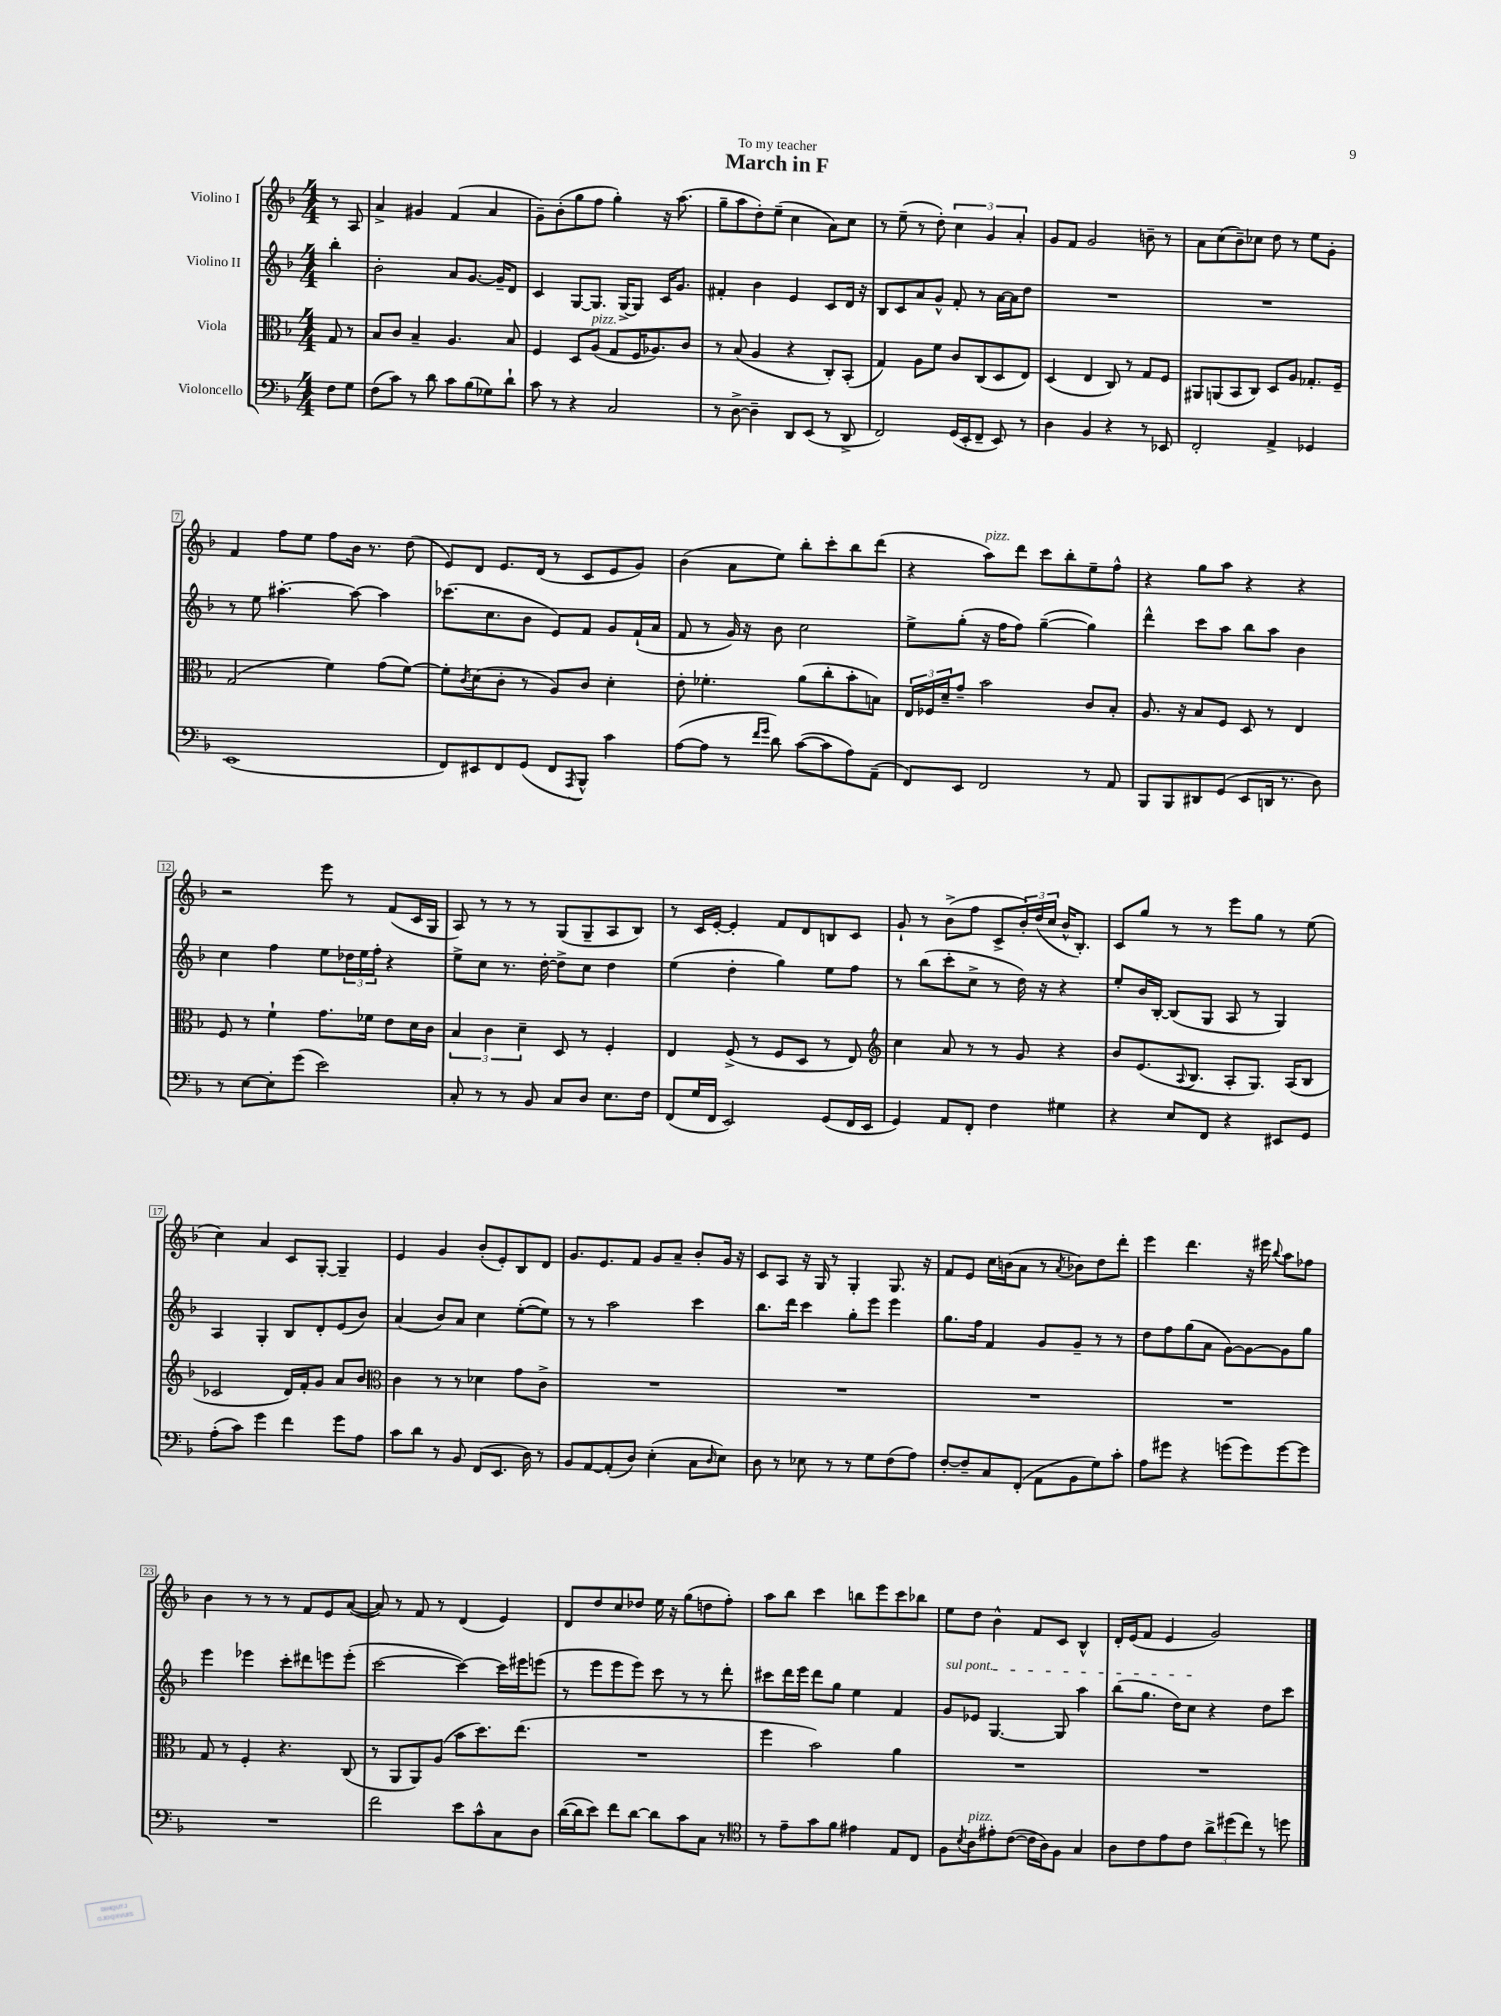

**kern	**kern	**kern	**kern
*staff4	*staff3	*staff2	*staff1
*clefF4	*clefC3	*clefG2	*clefG2
*k[b-]	*k[b-]	*k[b-]	*k[b-]
*M4/4	*M4/4	*M4/4	*M4/4
8F\L	8G/	4bb-'\	8r
8G\J	8r	.	8A/
=	=	=	=
(8F\L	8B-/L	2b-'\	4a^/
8c\J)	8c/J	.	.
8r	4B-~/	.	4g#/
8d\	.	.	.
8c\L	4.A/	8a/L	(4f/
(8B-\	.	[8.g/J	.
8G-\)	.	.	4a/
.	.	16g~/]LK	.
8d`\J	8B-/	8d/J	.
=	=	=	=
8c\	4F/	4c/	8g~\L)
8r	.	.	(8b-'\
4r	8D/L	[8G/L	8gg\
.	(8A/J	8.G/]J	8ff\J
2C/	8G/L	.	4gg'\)
.	.	[16G^/LK	.
.	16F/K	8G/]J	.
.	8.A-/)	.	.
.	.	16c/LK	16r
.	.	8.g/J	(8.aa\
.	8c/J	.	.
=	=	=	=
8r	8r	4f#'/	8gg~\L
[8D^\	(8B-/	.	8aa\
4D~\]	4A/	4b-\	8dd'\)
.	.	.	(8ee~\J
8DD/L	4r	4e/	4cc\
(8EE/J	.	.	.
8r	8C'/L)	8c/L	8a\L)
8DD^/	(8BB-'/J	16d/Jk	8cc\J
.	.	16r	.
=	=	=	=
2FF/)	4G/)	8B-/L	8r
.	.	8c/	(8ee~\
.	8A\L	8a/	8r
.	8f\J	8g^^/J	8dd'\)
(16GG/LL	8c/L	8f'/	6cc\
16EE'/J	.	.	.
8FF~/J	(8C/	8r	.
.	.	.	6g/
8EE/)	8D/	[16a\LL	.
.	.	16a\]J	.
.	.	.	6a'/
8r	8E/J)	8dd\J	.
=	=	=	=
4D\	(4D/	1r	8g/L
.	.	.	8f/J
4BB-/	4E/	.	2g/
4r	8C/)	.	.
.	8r	.	.
8r	8G/L	.	8b~\
8EE-/	8F/J	.	8r
=	=	=	=
2FF'/	8AA#/L	1r	8a\L
.	(8AA/	.	(8cc\
.	8BB-/	.	8b-~\)
.	8C/J)	.	8cc-\J
4AA^/	8D/L	.	8dd\
.	8A/J	.	8r
4GG-/	8.G-'/L	.	8ee\L
.	.	.	8g'\J
.	16F~/Jk	.	.
=	=	=	=
(1EE	(2G/	8r	4f/
.	.	8ee\	.
.	.	[4.aa#'\	8ff\L
.	.	.	8ee\J
.	4f\)	.	8ff\L
.	.	8aa#\_	16b-\Jk
.	.	.	8.r
.	(8g\L	4aa#\]	.
.	[8f\J)	.	(8dd\
=	=	=	=
8FF/L)	8f'\]L	(8.ccc-\L	8e/L)
.	8qc/	.	.
8EE#/	(8d\	.	8d/J
.	.	8.cc\	.
8FF/	8c'\J	.	8.e/L
(8GG/J	8r	8b-\J	.
.	.	.	(16d/Jk
8FF/L	8A/L)	8e/L)	8r
8qAAA/	.	.	.
8BBB-^^/J)	8c/J	8f/J	8c/L
4c\	4d'\	8g/L	8e/
.	.	(16f`/L	8g/J)
.	.	16a/JJ	.
=	=	=	=
([8A\L	8e'\	8f/	(4b-\
8A\]J	4.f-'\	8r	.
8r	.	16g/)	8a\L
.	.	16r	.
16qqf/LL	.	.	.
16qqg/JJ	.	.	.
8d\)	.	8b-\	8ee\J)
([8c\L	(8a\L	2cc\	8bb-'\L
8c\]	8cc'\	.	8ccc'\
8A\)	8b-'\	.	8bb-\
(8AA~\J	8B\J)	.	(8ddd\J
=	=	=	=
8FF/L)	24E/LL	8ee^\L	4r
.	24F-/	.	.
.	24d~/J	.	.
8EE/J	8g~/J	(8gg'\J	.
2FF/	2b-\	16r	8aa\L)
.	.	16ff\LK	.
.	.	8ff\J)	8ddd\J
.	.	([4gg~\	8ccc\L
.	.	.	8bb-'\
8r	8c/L	4gg\])	8ee~\
8AA/	8B-'/J	.	8ff^^\J
=	=	=	=
8BBB-/L	8.A/	4ddd^^\	4r
8BBB-/	.	.	.
.	16r	.	.
8DD#/	8B-/L	8ccc\L	8gg\L
(8GG/J	8F/J	8aa\J	8aa\J
8EE/L	8D/	8bb-\L	4r
16DD/Jk	8r	8aa\J	.
8.r	.	.	.
.	4E/	4b-\	4r
8D\)	.	.	.
=	=	=	=
8r	8F/	4cc\	2r
[8E\L	8r	.	.
8E'\]	4f`\	4ff\	.
(8g\J	.	.	.
2e\)	8.g\L	8ee\L	8eee\
.	.	24dd-\L	8r
.	.	24ee\	.
.	16f-\Jk	.	.
.	.	24ff'\JJ	.
.	8e\L	4r	(8f/L
.	16d\L	.	16c/L
.	16c\JJ	.	16G/JJ
=	=	=	=
8C'/	6B-/	8ee^\L	8A/)
8r	.	8cc\J	8r
.	6c\	.	.
8r	.	8.r	8r
.	6d~\	.	.
8BB-/	.	.	8r
.	.	[16dd'\	.
8C/L	8D/	8dd^\]L	(8G/L
8D/J	8r	8cc\J	8G~/
8.E\L	4F'/	4dd\	8A/
.	.	.	8B-/J)
16F\Jk	.	.	.
=	=	=	=
(8FF/L	4E/	(4ee\	8r
16G/L	.	.	16c/LL
16FF/JJ	.	.	[16e'/JJ
2EE/)	(8F^/	4dd'\	4e'/]
.	8r	.	.
.	8F/L	4gg\)	8f/L
.	8D/J	.	8d/
(8GG/L	8r	8ee\L	8B/
16FF/L	8E/)	8ff\J	8c/J
16EE/JJ	.	.	.
=	=	=	=
*	*clefG2	*	*
4GG/)	4cc\	8r	8g`/
.	.	(8bb-\L	8r
8AA/L	8a/	8ccc'\	(8b-^\L
8FF'/J	8r	8cc^\J	8ff\J
4F\	8r	8r	8c^/L
.	8g/	16dd\)	24b-'/L)
.	.	.	(24dd/
.	.	16r	.
.	.	.	24cc/JJ
4G#\	4r	4r	16b-^^/LK
.	.	.	8.B-'/J)
=	=	=	=
4r	8b-/L	8ee'/L	8c/L
.	(8.e/	16b-/L	8gg/J
.	.	[16B-'/JJ	.
8E/L	.	(8B-/]L	8r
.	8qqA/	.	.
.	8.B-/J	.	.
8FF/J	.	8G/J	8r
4r	8A'/L	8A/	8eee\L
.	8.G/J)	8r	8gg\J
8EE#/L	.	4G/)	8r
.	(16A/LK	.	.
8GG/J	8B-/J	.	(8ee\
=	=	=	=
(8A'\L	2c-/	4A/	4cc\)
8c\J)	.	.	.
4g\	.	4G'/	4a/
4f\	16d/LL)	8B-/L	8c/L
.	16f'/J	.	.
.	8g/J	8d'/	[8G'/J
8g\L	8a/L	(8e/	4G~/]
8A\J	8b-/J	8b-/J)	.
=	=	=	=
*	*clefC3	*	*
8c\L	4c\	(4a/	4e/
8d\J	.	.	.
8r	8r	8b-/L)	4g/
8BB-/	8r	8a/J	.
(8FF/L	4d-\	4cc\	(8b-'/L
8.EE/J	.	.	8e'/)
.	8g\L	([8ee'\L	8B-/
16D\)	.	.	.
8r	8c^\J	8ee\]J)	8d/J
=	=	=	=
8BB-/L	1r	8r	8.g/L
[8AA/	.	8r	.
.	.	.	8.e/
(8AA'/]	.	2aa\	.
8D/J)	.	.	8f/J
(4E'\	.	.	8g/L
.	.	.	8a~/J
8C\L	.	4ccc\	8b-'/L
16qqD/	.	.	.
8E\J)	.	.	16g/Jk
.	.	.	16r
=	=	=	=
8D\	1r	8.bb-\L	8c/L
8r	.	.	8A/J
.	.	16ddd\Jk	.
8E-\	.	4ccc\	16r
.	.	.	16G/
8r	.	.	8r
8r	.	8gg'\L	4G'/
8G\L	.	8eee\J	.
(8F\	.	4eee\	8.G/
8A\J)	.	.	.
.	.	.	16r
=	=	=	=
[8F'/L	1r	8.gg\L	8f/L
8F~/]	.	.	8e/J
.	.	16ff\Jk	.
8C/	.	4f/	16cc\LL
.	.	.	(16b\J
(8FF'/J	.	.	8a\J
8AA\L	.	8g/L	8r
.	.	.	8qa/
8BB-\	.	8g~/J	8b-\L)
8G\)	.	8r	8dd\
8c'\J	.	8r	8ddd'\J
=	=	=	=
8A\L	1r	8dd\L	4eee\
8g#\J	.	8ff\	.
4r	.	(8gg\	4.ddd\
.	.	8a\J	.
(8g\L	.	[8g\L)	.
8g\)	.	8g\_	16r
.	.	.	16eee#\
.	.	.	8qqbb-/
[8g\	.	8g\]	8aa\L
8g\]J	.	8gg\J	8ff-\J
=	=	=	=
1r	8G/	4eee\	4b-\
.	8r	.	.
.	4F'/	4eee-\	8r
.	.	.	8r
.	4.r	8ccc'\L	8r
.	.	8ddd#\	8f/L
.	.	8eee\	8e/
.	(8C/	(8eee'\J	([8a/J
=	=	=	=
2f\	8r	[2ccc\	8a/])
.	8AA/L	.	8r
.	8AA/)	.	8f/
.	(8A/J	.	8r
8e\L	8b-\L	4ccc\_)	(4d/
8c^^\	8.dd\)	.	.
8C\	.	16ccc\]LL	4e/)
.	(8.ee\J	16eee#\J	.
8D\J	.	(8eee\J	.
=	=	=	=
([16d\LL	1r	8r	8d/L
16d\]J	.	.	.
8e\J)	.	8eee\L	8dd/
8f\L	.	8eee\	8cc/
[8d\J	.	8eee\J)	8dd-/J
8d\]L	.	8ccc\	16ee\
.	.	.	16r
8c\	.	8r	(8gg\L
8C\J	.	8r	8dd\
8r	.	8ddd'\	8ff'\J)
=	=	=	=
*clefC4	*	*	*
8r	4ff\	8ccc#\L	8aa\L
8e~\L	.	16ddd\L	8bb-\J
.	.	16eee\JJ	.
8g\	2b-\)	8ddd\L	4ccc\
8f\J	.	8gg\J	.
4e#\	.	4ee\	8bb\L
.	.	.	8eee\
8E/L	4a\	4f/	8ccc\
8C/J	.	.	8bb-\J
=	=	=	=
8F\L	1r	8g/L	8ee\L
8qB-/	.	.	.
8A\	.	8e-/J	8dd\J
8e#'\	.	[4.G/	4b-^^\
([8c\J	.	.	.
16c\]LL	.	.	8f/L
16A\J)	.	.	.
8F\J	.	8G/]	8c/J
4G/	.	4aa\	4B-^^/
=	=	=	=
8A\L	1r	(8bb-\L	16d'/LL
.	.	.	(16e/J
8c\	.	8.gg\J	8f/J
8e\	.	.	4e/
.	.	16dd\LK)	.
8c\J	.	8cc\J	.
12a^\L	.	4r	2g/)
(12dd#\	.	.	.
12cc\J)	.	.	.
8r	.	8dd\L	.
8dd\	.	8ccc\J	.
==	==	==	==
*-	*-	*-	*-
